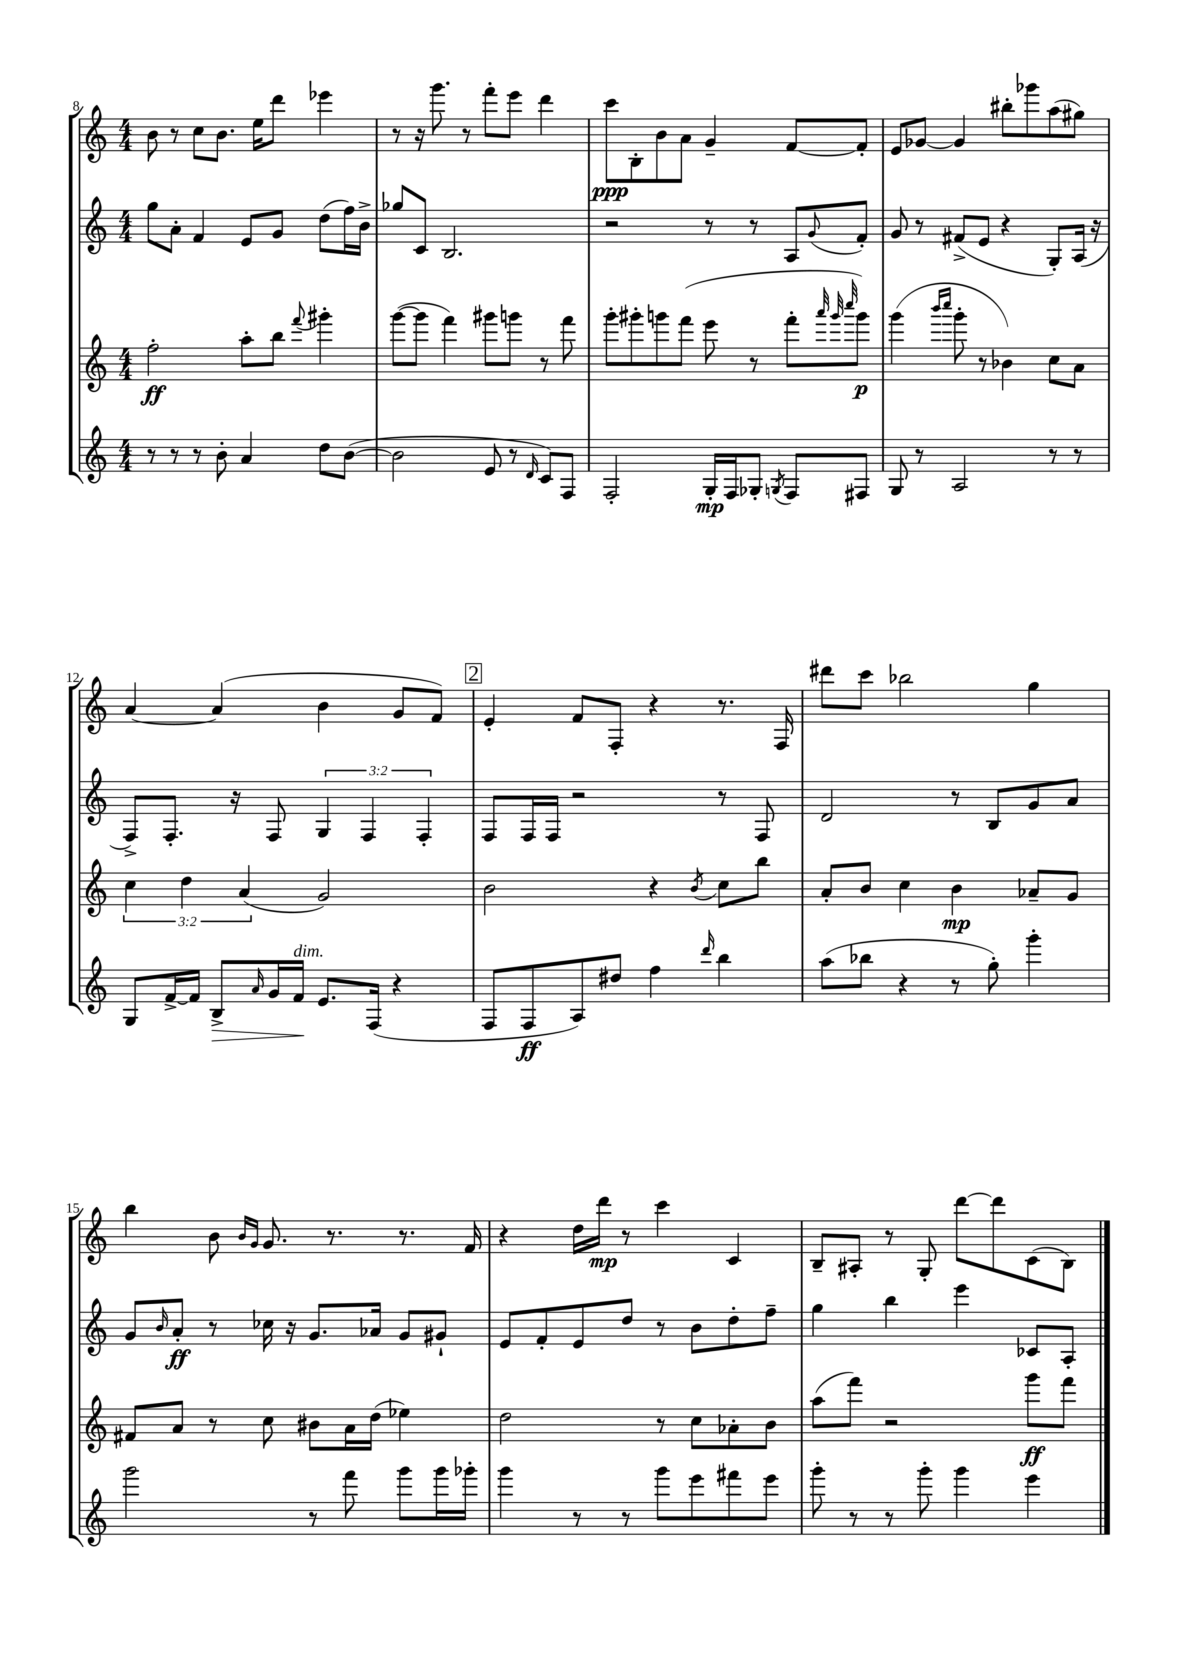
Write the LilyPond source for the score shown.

<<
\new StaffGroup <<
\new Staff = "s0" {
    \clef treble \key c \major \numericTimeSignature \time 4/4
    b'8 r8 c''8 b'8. e''16 d'''8 ees'''4 |
    r8 r16 g'''8. r8 f'''8-. e'''8 d'''4 |
    c'''8\ppp b8-. b'8 a'8 g'4-- f'8~ f'8-. |
    e'8 ges'8~ ges'4 bis''8-. ges'''8 a''8( gis''8) |
    a'4~ a'4( b'4 g'8 f'8) |
    \mark \markup { \box "2" } e'4-. f'8 f8-. r4 r8. f16 |
    dis'''8 c'''8 bes''2 g''4 |
    b''4 b'8 \grace { b'16 g'16 } g'8. r8. r8. f'16 |
    r4 d''16 d'''16\mp r8 c'''4 c'4 |
    b8-- ais8-. r8 g8-. d'''8~ d'''8 c'8( b8) \bar "|." |
}
\new Staff = "s1" {
    \clef treble \key c \major \numericTimeSignature \time 4/4 \override Staff.TupletNumber.text = #tuplet-number::calc-fraction-text
    g''8 a'8-. f'4 e'8 g'8 d''8( f''16) b'16-> |
    ges''8 c'8 b2. |
    r2 r8 r8 a8 \appoggiatura { g'8 } f'8-. |
    g'8 r8 fis'8->( e'8 r4 g8-.) a16( r16 |
    f8->) f8.-. r16 f8 \tuplet 3/2 { g4 f4 f4-. } |
    \mark \markup { \box "2" } f8 f16 f16 r2 r8 f8 |
    d'2 r8 b8 g'8 a'8 |
    g'8 \grace { b'16 } a'8-.\ff r8 ces''16 r16 g'8. aes'16 g'8 gis'8-! |
    e'8 f'8-. e'8 d''8 r8 b'8 d''8-. f''8-- |
    g''4 b''4 e'''4 ces'8 a8-. \bar "|." |
}
\new Staff = "s2" {
    \clef treble \key c \major \numericTimeSignature \time 4/4 \override Staff.TupletNumber.text = #tuplet-number::calc-fraction-text
    f''2-.\ff a''8-. b''8 \appoggiatura { f'''8 } gis'''4-. |
    g'''8~( g'''8 f'''4) gis'''8 g'''8 r8 f'''8 |
    g'''8-. gis'''8-. g'''8 f'''8( e'''8 r8 f'''8-. \grace { a'''32 g'''32 c''''32 } g'''8\p) |
    g'''4( \grace { b'''16 c''''16 } g'''8-. r8 bes'4) c''8 a'8 |
    \tuplet 3/2 { c''4 d''4 a'4( } g'2) |
    \mark \markup { \box "2" } b'2 r4 \acciaccatura { b'8 } c''8 b''8 |
    a'8-. b'8 c''4 b'4\mp aes'8-- g'8 |
    fis'8 a'8 r8 c''8 bis'8 a'16 d''16( ees''4) |
    d''2 r8 c''8 aes'8-. b'8 |
    a''8( f'''8) r2 g'''8\ff f'''8 \bar "|." |
}
\new Staff = "s3" {
    \clef treble \key c \major \numericTimeSignature \time 4/4
    r8 r8 r8 b'8-. a'4 d''8 b'8~( |
    b'2 e'8 r8 \grace { d'16 } c'8) f8 |
    f2-. g16-.\mp f16 ges8-. \acciaccatura { g8 } f8 fis8 |
    g8 r8 a2 r8 r8 |
    g8 f'16~-> f'16 b8->\> \grace { a'16 } g'16 f'16\!^\markup { \italic "dim." } e'8. f16( r4 |
    \mark \markup { \box "2" } f8 f8\ff a8) dis''8 f''4 \grace { d'''16 } b''4 |
    a''8( bes''8 r4 r8 g''8-.) g'''4-. |
    g'''2 r8 f'''8 g'''8 g'''16 ges'''16-. |
    g'''4 r8 r8 g'''8 e'''8 fis'''8 e'''8 |
    g'''8-. r8 r8 g'''8-. g'''4 e'''4 \bar "|." |
}
>>
>>
\layout { \context { \Score currentBarNumber = #8 } }
